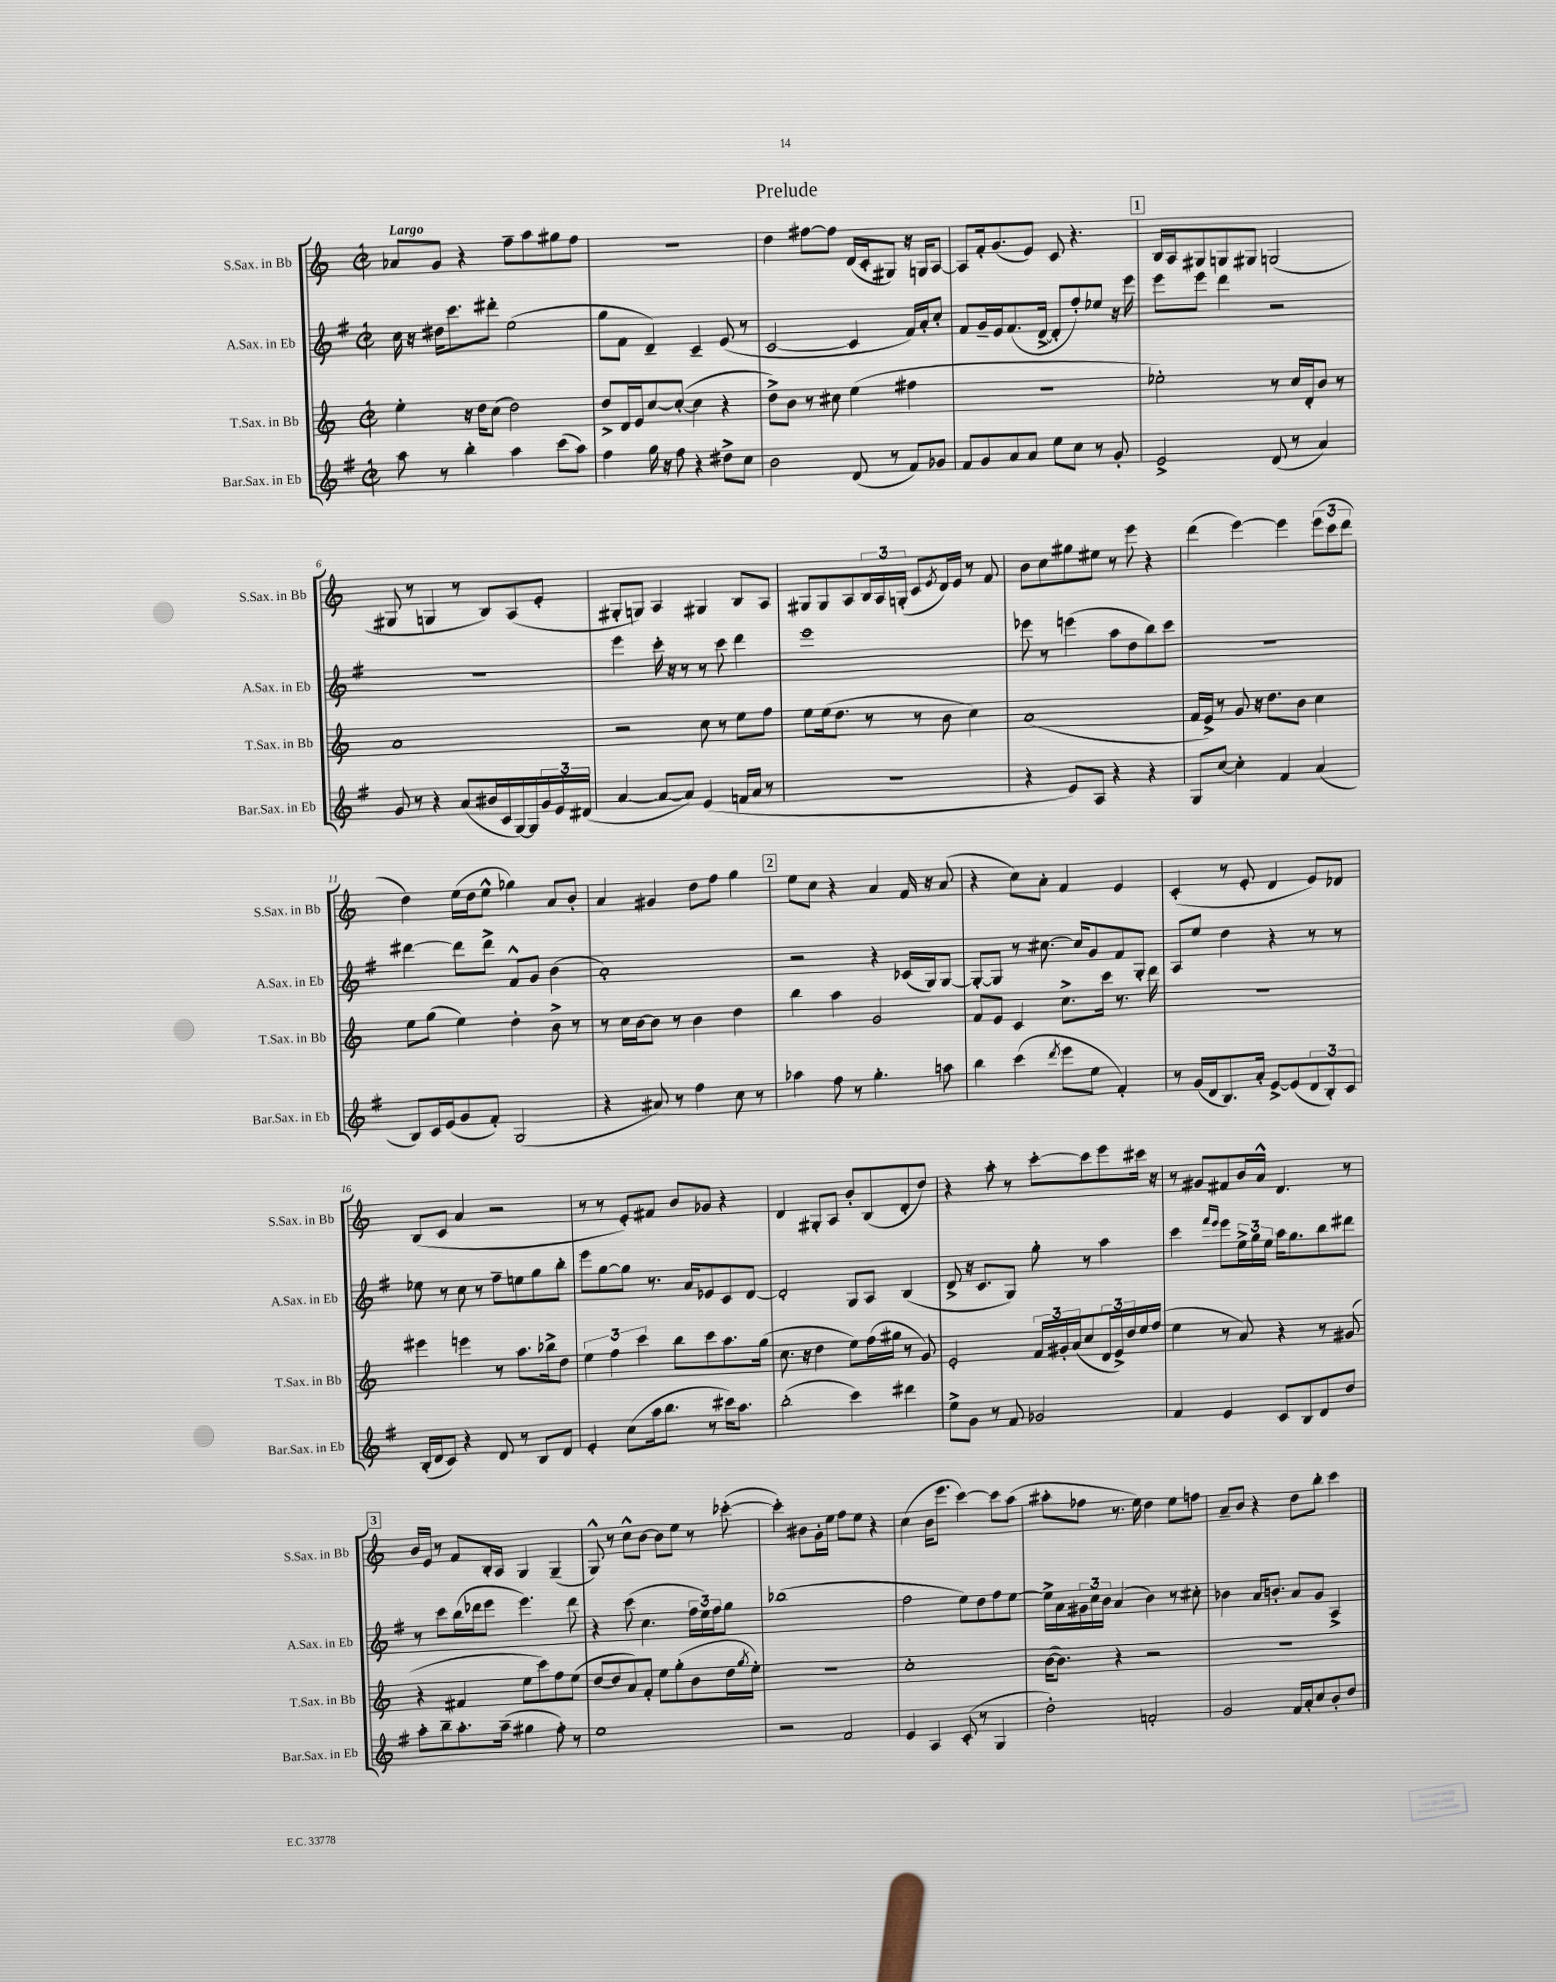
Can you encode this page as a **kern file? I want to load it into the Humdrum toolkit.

**kern	**kern	**kern	**kern
*staff4	*staff3	*staff2	*staff1
*clefG2	*clefG2	*clefG2	*clefG2
*k[f#]	*k[]	*k[f#]	*k[]
*M2/2	*M2/2	*M2/2	*M2/2
*met(c|)	*met(c|)	*met(c|)	*met(c|)
8aa	4ee'	16cc	8a-
.	.	16r	.
8r	.	16dd#	8g
.	.	8.ccc	.
4bb'	16r	.	4r
.	16dd	.	.
.	(8cc	8ddd#'	.
4aa	2dd)	(2ee	8ff~
.	.	.	8aa
(8ccc	.	.	8gg#
8aa)	.	.	8ff
=	=	=	=
4ff#	8dd^	8gg	1r
.	16d	8f#	.
.	16e	.	.
16gg	[8cc	4d~)	.
16r	.	.	.
8ff#	(8cc'_	.	.
4r	4cc]	4c~	.
8dd#^	4r	(8e	.
8cc	.	8r	.
=	=	=	=
2b	8dd^)	[2c	4dd
.	8b	.	.
.	8r	.	[8ff#
.	8cc#	.	8ff#]
(8d	(4ee	4c]	(16d
.	.	.	16c'
8r	.	.	8G#)
8f#)	4ff#	16f#)	16r
.	.	16a'	16G
8g-	.	8cc'	[8A
=	=	=	=
8f#	1r	8f#	8A]
8g	.	16g~	16f'
.	.	16e	(8.g
8a	.	(8.f#	.
8a	.	.	8e)
.	.	[16d^	.
8ee	.	8d']	8c
8cc	.	8ff#')	4.r
8r	.	8ee-	.
8g'	.	16r	.
.	.	16eee	.
=	=	=	=
2e^	2ee-')	8eee	16B
.	.	.	16A
.	.	8eee	8G#
.	.	4ddd	8G
.	.	.	8G#
(8d	8r	2r	(2G
8r	16cc	.	.
.	16d'	.	.
4a)	8b	.	.
.	8r	.	.
=	=	=	=
8g	1a	1r	8G#
8r	.	.	8r
4r	.	.	4G
(8a	.	.	8r
16b#	.	.	8B)
16c	.	.	.
[16G)	.	.	(8A
16G]	.	.	.
24g	.	.	8e'
24e	.	.	.
(24d#	.	.	.
=	=	=	=
[4a	2r	4eee	8G#'
.	.	.	8G)
8a_	.	16ccc'	4A
.	.	16r	.
8a])	.	8r	.
(4e	8cc	8r	4G#
.	8r	8ccc	.
16f	8ee	4ddd	8B
16a	.	.	.
8r	8ff	.	8A
=	=	=	=
1r	8ee	1eee	8G#
.	(16ee	.	8G#
.	8.dd	.	.
.	.	.	8A
.	8r	.	24B
.	.	.	24A
.	.	.	(24G'
.	8r	.	8c
.	.	.	8qe
.	8b	.	16d)
.	.	.	16e
.	4cc)	.	8r
.	.	.	8f
=	=	=	=
4r	(1a	8eee-	8b
.	.	8r	8cc
8e)	.	(4eee	8gg#
8A	.	.	8ee#
4r	.	8aa	8r
.	.	8dd	8eee
4r	.	8bb)	4r
.	.	8ccc	.
=	=	=	=
8G	16f	1r	(4ddd
.	16e^)	.	.
[8cc	8r	.	.
4cc']	8g	.	[4eee)
.	16r	.	.
.	8.dd	.	.
4f#	.	.	4eee]
.	8b	.	.
(4a	4cc	.	(12eee
.	.	.	12ccc
.	.	.	12ddd
=	=	=	=
8B)	8ee	[4ddd#	4dd)
16c	(8gg	.	.
(16e	.	.	.
8g	4ee)	8ddd#]	(16ee
.	.	.	16dd
8f#')	.	8ddd#^	8ee^^
(2G	4dd'	8f#^^	4gg-)
.	.	8g	.
.	8b^	(4b	8a
.	8r	.	8b'
=	=	=	=
4r	8r	1a')	4a
.	16cc	.	.
.	[16b	.	.
8a#)	8b]	.	4g#
8r	8r	.	.
4ff#	4b	.	8dd
.	.	.	8ff
8cc	4dd	.	4gg
8r	.	.	.
=	=	=	=
4aa-	4bb	2r	8ee
.	.	.	8cc
8ff#	4aa	.	4r
8r	.	.	.
4.gg'	2g	4r	4a
.	.	(16c-	16f
.	.	16G)	16r
8aa	.	[8G	(8a
=	=	=	=
4bb	8f	8G'_	4r
.	8e	8G]	.
(4ccc	4c	8r	8cc)
.	.	[8.cc#	8a'
8qddd	.	.	.
8eee	8.cc^	.	4f
.	.	16cc#]	.
8ee	.	8g	.
.	16ccc	.	.
4f#')	8.r	8f#	4e
.	.	8G'	.
.	16ddd	.	.
=	=	=	=
8r	1r	8A	(4c'
(16g	.	8ee	.
16d	.	.	.
8.B)	.	4dd	8r
.	.	.	8e'
16a'	.	.	.
[8e^	.	4r	4d
(8e]	.	.	.
12d	.	8r	8e)
12B')	.	.	.
.	.	8r	8d-
12c	.	.	.
=	=	=	=
(16B'	4eee#	8ee-	(8B
16d	.	.	.
8c)	.	8r	8c
4r	4eee	8cc	4a
.	.	8r	.
8d	8r	8ff#~	2r
8r	8.aa	8ee	.
8B	.	8gg	.
.	16bb-^	.	.
8d	8dd	8bb'	.
=	=	=	=
4e'	6ee	8eee	8r
.	.	[8gg	8r
.	6ff	.	.
(8cc	.	8gg]	8e')
.	6ccc	.	.
16aa	.	8.r	8f#
8.bb	.	.	.
.	8bb	.	8b
.	.	16a	.
8r	8ccc	8e-	8g-
16ccc#)	8.aa	8c	4r
8.aa	.	.	.
.	.	[8d	.
.	(16gg	.	.
=	=	=	=
(2bb'	8.cc	2d']	4d
.	16r	.	.
.	4dd	.	8G#'
.	.	.	8A
4ccc)	8ee)	8G	8b'
.	(16ff	8A	(8B
.	16gg#	.	.
4ddd#	8r	(4B	8d'
.	8g)	.	8dd)
=	=	=	=
8ee^	2e'	8d^	4r
8g	.	16r	.
.	.	8.c	.
8r	.	.	8aa'
8f#	.	8G)	8r
2g-	24f	8gg'	[8ccc'
.	24g#'	.	.
.	(24a	.	.
.	8cc	8r	8ccc]
.	24d	4aa	8eee
.	24e^)	.	.
.	24dd	.	.
.	16ee	.	16ccc#
.	(16ff	.	16r
=	=	=	=
4f#	4ee	4ccc	8r
.	.	.	8g#
.	.	16qqfff#	.
.	.	16qqeee	.
4e	8r	8eee	8f#
.	8a)	24ee^	16b
.	.	24gg	.
.	.	.	16a^^
.	.	24ee	.
8c	4r	16aa	4.d
.	.	8.gg	.
8B	.	.	.
8d	8r	8bb	.
8dd	(8g#	8ddd#	8r
=	=	=	=
8aa'	4r	8r	16b
.	.	.	16e
8bb~	.	8ccc	8r
8.aa'	4f#	(16bb	8f
.	.	16ddd-	.
.	.	8eee	16B'
(16aa~	.	.	16A
4gg#	8ee	4.eee)	4G
.	8ccc)	.	.
8ff#')	8ff	.	(4G~
8r	(8ee	8ddd-	.
=	=	=	=
1ee	[8dd	4r	8G^^)
.	8dd]	.	8r
.	8a)	(8ccc	8cc^^
.	8f'	4.cc	[8b
.	8ee	.	8b]
.	(8gg'	.	8ee
.	8b	24ff#	8r
.	.	24ee)	.
.	.	24ff#	.
.	16dd	8gg	([8ccc-'
.	8qgg	.	.
.	16ee')	.	.
=	=	=	=
2r	1r	(1bb-	4ccc-'])
.	.	.	8b#
.	.	.	16g'
.	.	.	16ee
2f#	.	.	8ff
.	.	.	8ee
.	.	.	4r
=	=	=	=
4e	1cc'	2ff#	(4cc
4A	.	.	16b
.	.	.	8.eee
(8c'	.	8ee)	[4ccc)
8r	.	8dd	.
4G	.	8ff#	8ccc]
.	.	[8ee	(8aa
=	=	=	=
2dd')	([16b	16ee^]	8aa#'
.	8.b])	16a	.
.	.	24g#	8ff-
.	.	24cc	.
.	.	24b	.
.	4r	(4a	8.r
.	.	.	16ee)
2f'	2r	4b)	4dd
.	.	8r	8ee
.	.	8cc#'	8ff
=	=	=	=
2g	1r	4b-	8a~
.	.	.	8b
.	.	16a	4r
.	.	8.b'	.
16f#	.	8a	8dd
16a'	.	.	.
8cc	.	8g	8bb'
8b'	.	4A^	4ccc
8dd	.	.	.
==	==	==	==
*-	*-	*-	*-
